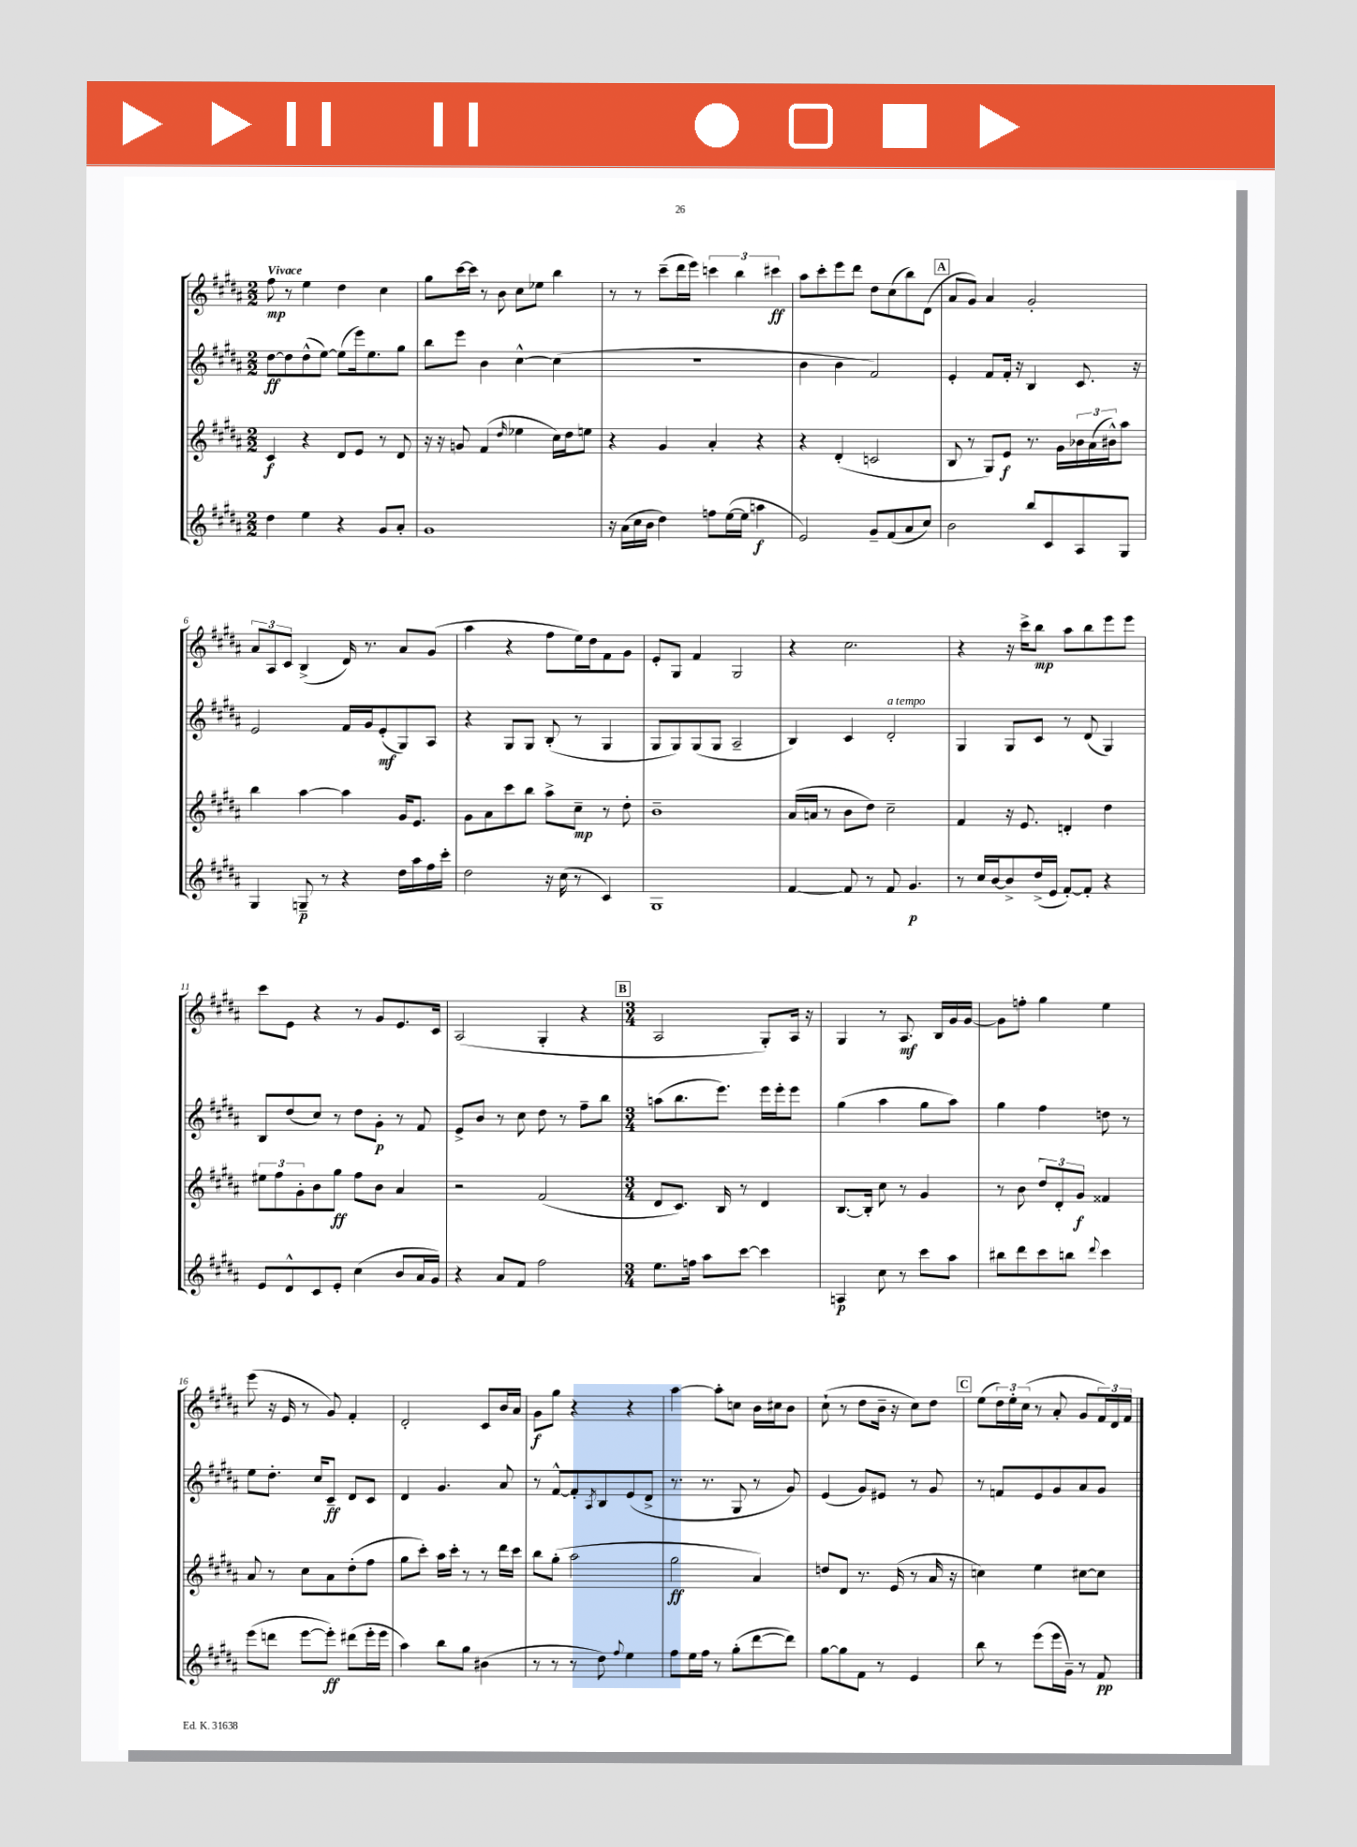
<<
\new StaffGroup <<
\new Staff = "s0" {
    \clef treble \key b \major \numericTimeSignature \time 2/2 \tempo "Vivace"
    fis''8\mp r8 e''4 dis''4 cis''4 |
    gis''8 cis'''16~ cis'''16 r8 b'8 cis''8 ees''8 b''4 |
    r8 r8 cis'''8--( dis'''16 e'''16) \tuplet 3/2 { c'''4 b''4 cis'''4\ff } |
    ais''8 cis'''8-. e'''8 dis'''8 dis''8 cis''8( b''8) dis'8( |
    \mark \markup { \box "A" } ais'8 gis'8) ais'4 gis'2-. |
    \tuplet 3/2 { ais'8 ais8 cis'8 } b4->( dis'16) r8. ais'8 gis'8( |
    ais''4 r4 fis''8 e''16) dis''16 fis'8 gis'8 |
    e'8-. gis8 fis'4 gis2 |
    r4 cis''2. |
    r4 r16 cis'''16-> b''8\mp ais''8 b''8 e'''8 e'''8 |
    cis'''8 e'8 r4 r8 gis'8 e'8. cis'16 |
    ais2( gis4-. r4 |
    \mark \markup { \box "B" } \numericTimeSignature \time 3/4 ais2 gis8-.) ais16 r16 |
    gis4 r8 ais8.\mf b16 gis'16 gis'16~ |
    gis'8 f''8-. gis''4 e''4 |
    e'''8( r16 e'16 r8 gis'8) fis'4-. |
    dis'2-. cis'8 b'16 ais'16 |
    gis'8\f gis''8 r4 r4 |
    ais''4~ ais''8-. c''8 b'16 cis''16 b'8 |
    cis''8-!( r8 dis''8 b'16-- r16 cis''8) dis''8 |
    \mark \markup { \box "C" } e''8( \tuplet 3/2 { dis''16) e''16-. cis''16( } r8 ais'8-. gis'8 \tuplet 3/2 { fis'16) dis'16 fis'16 } \bar "|." |
}
\new Staff = "s1" {
    \clef treble \key b \major \numericTimeSignature \time 2/2
    dis''8~\ff dis''8 dis''8-^( e''8~) e''8( e'''16) e''8. gis''8 |
    b''8 e'''8 b'4 cis''4~-^ cis''4( |
    R1 |
    b'4 b'4 fis'2) |
    \mark \markup { \box "A" } e'4-. fis'8 fis'16-. r16 b4 cis'8. r16 |
    e'2 fis'16 gis'16 e'8-.\mf( gis8) ais8 |
    r4 gis8 gis8 b8-.( r8 gis4 |
    gis8 gis8) gis8( gis8 ais2-- |
    b4) cis'4 dis'2-.^\markup { \italic "a tempo" } |
    gis4 gis8 cis'8 r8 dis'8( gis4) |
    b8 dis''8( cis''8) r8 dis''8 gis'8-.\p r8 fis'8 |
    e'8-> b'8 r8 cis''8 dis''8 r8 fis''8-- b''8 |
    \mark \markup { \box "B" } \numericTimeSignature \time 3/4 a''8( b''8. e'''8.) e'''16 e'''16-. e'''8 |
    gis''4( ais''4 gis''8 ais''8) |
    gis''4 fis''4 d''8 r8 |
    e''8 dis''8.-. cis''16 cis'8--\ff dis'8 cis'8 |
    dis'4 gis'4. ais'8 |
    r8 fis'8~-^ fis'8-. \acciaccatura { ais8 } b8 e'8( dis'8-> |
    r8. r8. gis8 r8 gis'8) |
    e'4( gis'8) eis'8 r8 gis'8 |
    \mark \markup { \box "C" } r8 f'8 e'8 gis'8 ais'8 gis'8 \bar "|." |
}
\new Staff = "s2" {
    \clef treble \key b \major \numericTimeSignature \time 2/2
    cis'4\f r4 dis'8 e'8 r8 dis'8 |
    r16 r16 g'8 fis'4( \grace { dis''16 } ees''4 cis''16) dis''16 e''8 |
    r4 gis'4 ais'4-. r4 |
    r4 dis'4-.( c'2 |
    \mark \markup { \box "A" } b8 r8 gis8) e'8\f r8. gis'16 \tuplet 3/2 { bes'16 ais'16( bis'16-^) } ais''8 |
    b''4 ais''4~ ais''4 gis'16 e'8. |
    gis'8 ais'8 cis'''8 b''8 ais''8-> cis''8--\mp r8 dis''8-. |
    b'1-- |
    ais'16( a'16 r8 b'8 dis''8) cis''2-- |
    fis'4 r16 e'8. d'4-. dis''4 |
    \tuplet 3/2 { eis''8 fis''8 gis'8-. } b'8 gis''8\ff fis''8 b'8 ais'4 |
    r2 fis'2( |
    \mark \markup { \box "B" } \numericTimeSignature \time 3/4 dis'8 cis'8.) b16 r8 dis'4 |
    b8.~ b16-. cis''8 r8 gis'4 |
    r8 b'8 \tuplet 3/2 { dis''8 dis'8-. gis'8\f } fisis'4 |
    ais'8 r8 cis''8 ais'8 dis''8-.( fis''8 |
    gis''8 cis'''8-.) ais''16 cis'''16-. r8 r8 dis'''16 cis'''16 |
    b''8 gis''8-.( ais''2 |
    gis''2\ff ais'4) |
    d''8 dis'8 r8. e'16( r8 ais'16 r16 |
    \mark \markup { \box "C" } c''4) e''4 cis''8~ cis''8 \bar "|." |
}
\new Staff = "s3" {
    \clef treble \key b \major \numericTimeSignature \time 2/2
    dis''4 e''4 r4 gis'8 ais'8-. |
    gis'1 |
    r16 ais'16( cis''16 b'16 dis''4) f''8 e''16~( e''16 a''4\f |
    e'2) gis'8-- fis'8( ais'8 cis''8) |
    \mark \markup { \box "A" } b'2 b''8 cis'8 ais8 gis8 |
    gis4 g8--\p r8 r4 dis''16 ais''16 fis''16 cis'''16-. |
    dis''2 r16 cis''16( r8 cis'4) |
    gis1 |
    fis'4~ fis'8 r8 fis'8 gis'4.\p |
    r8 cis''16 b'16~ b'8-> dis''16->( e'16 fis'8~-.) fis'8-. r4 |
    e'8 dis'8-^ cis'8 e'8-. cis''4( b'8 ais'16 gis'16) |
    r4 ais'8 fis'8 fis''2 |
    \mark \markup { \box "B" } \numericTimeSignature \time 3/4 e''8. f''16 ais''8 cis'''8~ cis'''4 |
    a4\p cis''8 r8 cis'''8 ais''8 |
    bis''8 dis'''8 cis'''8 b''8 \appoggiatura { dis'''8 } cis'''4 |
    e'''8( d'''8 e'''8~ e'''8-.\ff) dis'''8( e'''16-. e'''16 |
    ais''4) b''8 gis''8 bis'4( |
    r8 r8 r8 dis''8) \appoggiatura { fis''8 } e''4 |
    fis''8 e''16 fis''16 r8 gis''8-.( dis'''8~ dis'''8) |
    gis''8~ gis''8 fis'8 r8 e'4 |
    \mark \markup { \box "C" } b''8 r8 e'''8( e'''16 gis'16--) r8 fis'8\pp \bar "|." |
}
>>
>>
